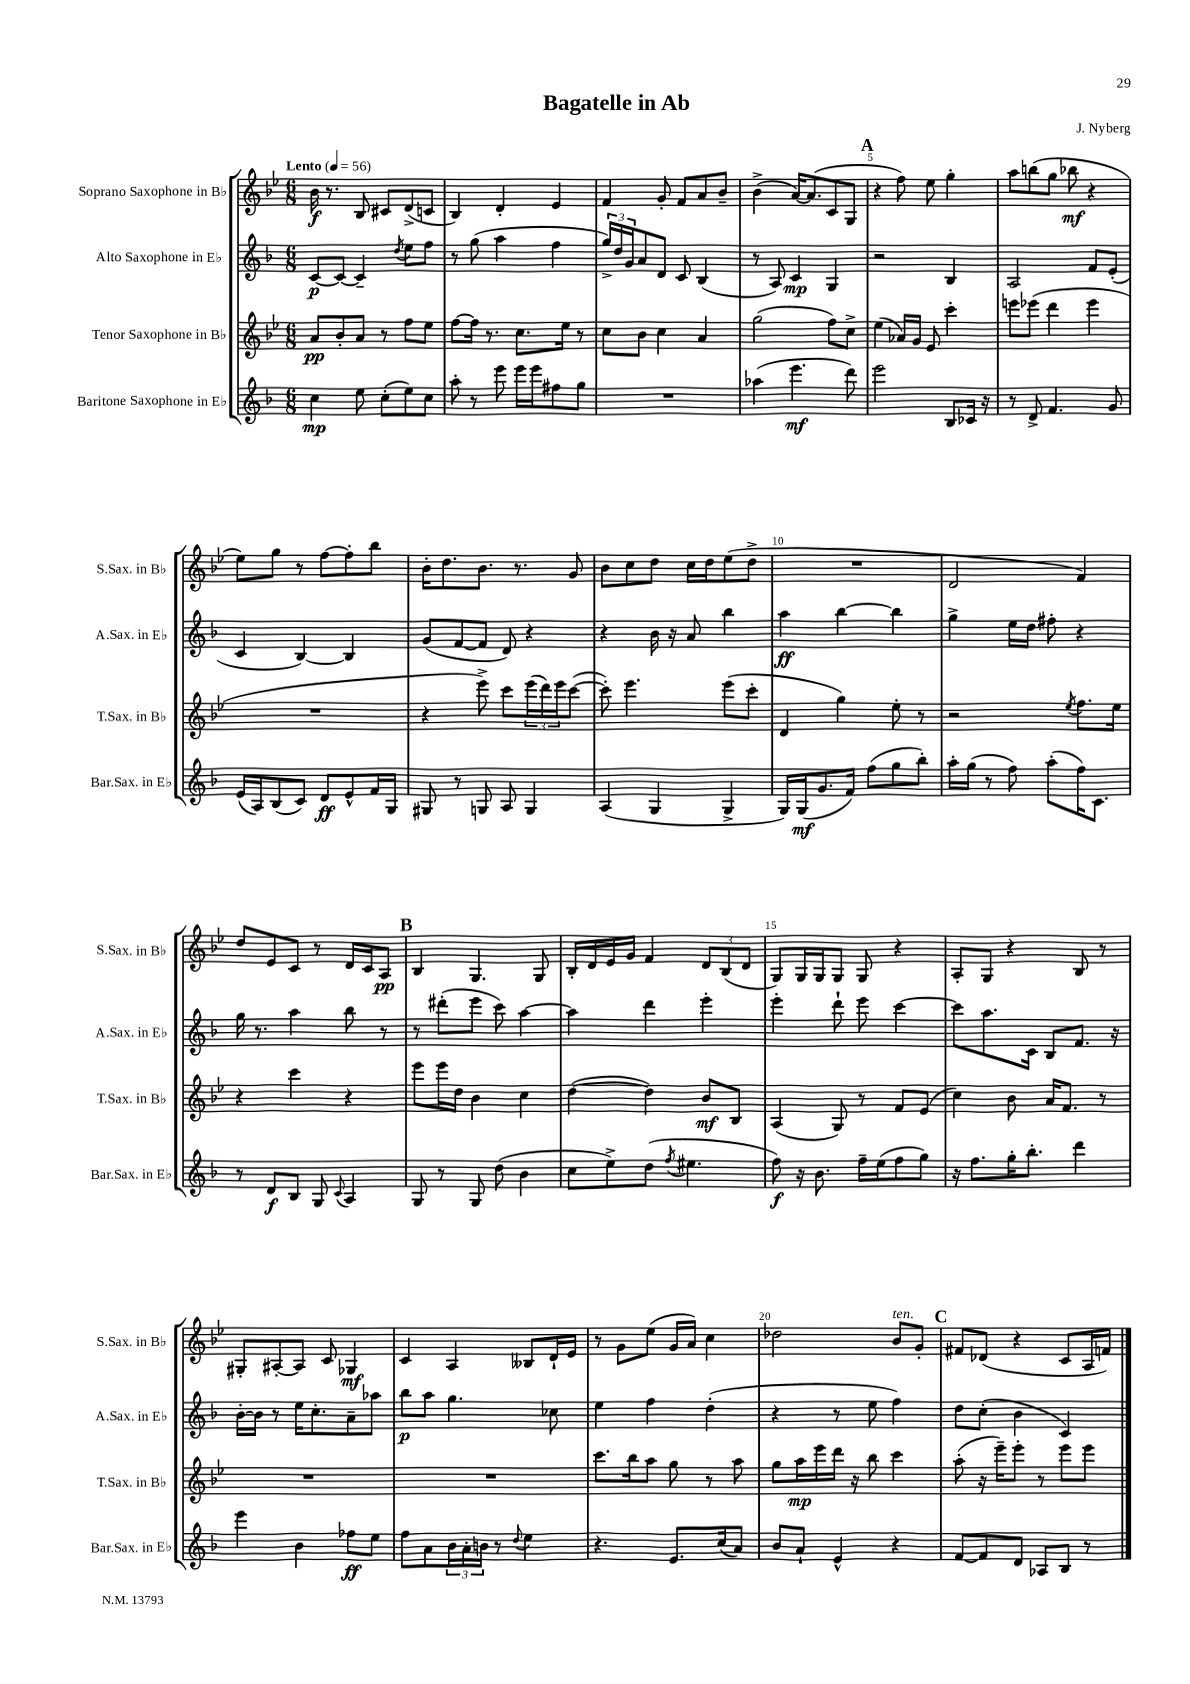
\header { title = "Bagatelle in Ab" composer = "J. Nyberg" }
<<
\new StaffGroup <<
\new Staff = "s0" \with { instrumentName = "Soprano Saxophone in Bb" shortInstrumentName = "S.Sax. in Bb" } {
    \clef treble \key bes \major \numericTimeSignature \time 6/8 \tempo "Lento" 4 = 56
    bes'16\f r8. bes8 cis'8 d'8->( c'8 |
    bes4) d'4-. ees'4 |
    f'4 g'8-. f'8 a'8 bes'8-- |
    bes'4->( a'16~) a'8.( c'8 g8 |
    \mark \markup { \bold "A" } r4 f''8) ees''8 g''4-. |
    a''8 b''8( g''8 bes''8\mf r4 |
    ees''8) g''8 r8 f''8~ f''8-. bes''8 |
    bes'16-. d''8. bes'8. r8. g'8 |
    bes'8 c''8 d''8 c''16 d''16 ees''8( d''8-> |
    R2. |
    d'2 f'4) |
    d''8 ees'8 c'8 r8 d'16 c'16 a8\pp |
    \mark \markup { \bold "B" } bes4 g4. g8 |
    bes16-. d'16 ees'16 g'16 f'4 \tuplet 3/2 { d'8 bes8( d'8 } |
    g8) g16 g16 g8 g8 r4 |
    a8-. g8 r4 bes8 r8 |
    gis8-. ais8~-. ais8 c'8 ges4\mf |
    c'4 a4 beses8 d'16-! ees'16 |
    r8 g'8 ees''8( g'16 a'16) c''4 |
    des''2 bes'8^\markup { \italic "ten." } g'8-. |
    \mark \markup { \bold "C" } fis'8 des'8( r4 c'8 a16 f'16) \bar "|." |
}
\new Staff = "s1" \with { instrumentName = "Alto Saxophone in Eb" shortInstrumentName = "A.Sax. in Eb" } {
    \clef treble \key f \major \numericTimeSignature \time 6/8
    c'8~\p c'8~ c'4-- \acciaccatura { d''8 } e''8 f''8 |
    r8 g''8( a''4 f''4 |
    \tuplet 3/2 { g''16->) d''16 g'16 } a'8 d'8 c'8 bes4( |
    r8 a8) c'4\mp g4 |
    \mark \markup { \bold "A" } r2 bes4 |
    a2 f'8 e'8-.( |
    c'4 bes4~) bes4 |
    g'8( f'8~ f'8 d'8) r4 |
    r4 bes'16 r16 a'8 bes''4 |
    a''4\ff bes''4~ bes''4 |
    g''4-> e''16 d''16 fis''8-. r4 |
    g''16 r8. a''4 bes''8 r8 |
    \mark \markup { \bold "B" } r8 dis'''8-.( e'''8 c'''8) a''4~ |
    a''4 d'''4 e'''4-. |
    e'''4-. d'''8-! e'''8 c'''4~ |
    c'''8 a''8. c'16 bes8 f'8. r16 |
    bes'16~-. bes'16 r8 e''16 c''8.-. a'8-- aes''8 |
    bes''8\p a''8 g''4. ces''8 |
    e''4 f''4 d''4-.( |
    r4 r8 e''8 f''4) |
    \mark \markup { \bold "C" } d''8 c''8-.( bes'4 c'4) \bar "|." |
}
\new Staff = "s2" \with { instrumentName = "Tenor Saxophone in Bb" shortInstrumentName = "T.Sax. in Bb" } {
    \clef treble \key bes \major \numericTimeSignature \time 6/8
    a'8\pp bes'8-. a'8 r8 f''8 ees''8 |
    f''8~ f''16 r8. c''8. ees''16 r8 |
    c''8 bes'8 c''4 a'4 |
    g''2( f''8) c''8-> |
    \mark \markup { \bold "A" } ees''4( aes'16) g'16 ees'8 c'''4-. |
    e'''8 ees'''8( d'''4 ees'''4 |
    R2. |
    r4 ees'''8->) c'''8 \tuplet 3/2 { ees'''16( d'''16) ees'''16 } c'''8~( |
    c'''8-.) ees'''4. ees'''8( c'''8-. |
    d'4 g''4) ees''8-. r8 |
    r2 \acciaccatura { ees''8 } f''8. ees''16 |
    r4 c'''4 r4 |
    \mark \markup { \bold "B" } ees'''8 ees'''16 d''16 bes'4 c''4 |
    d''4~( d''4) bes'8\mf bes8 |
    a4( g8) r8 f'8 ees'8( |
    c''4) bes'8 a'16 f'8. r8 |
    R2. |
    R2. |
    c'''8. bes''16 a''8 g''8 r8 a''8 |
    g''8 a''16\mp ees'''16 d'''16 r16 bes''8 c'''4 |
    \mark \markup { \bold "C" } a''8-.( r16 ees'''16--) ees'''8-. r8 ees'''8 ees'''8 \bar "|." |
}
\new Staff = "s3" \with { instrumentName = "Baritone Saxophone in Eb" shortInstrumentName = "Bar.Sax. in Eb" } {
    \clef treble \key f \major \numericTimeSignature \time 6/8
    c''4\mp e''8 c''8-.( e''8) c''8 |
    a''8-. r8 e'''8 e'''16 e'''16 fis''8 g''8 |
    R2. |
    aes''4( e'''4.\mf d'''8) |
    \mark \markup { \bold "A" } e'''2 bes8 ces'16 r16 |
    r8 d'8-> f'4. g'8 |
    e'16( a16) bes8( c'8) d'8\ff e'8-^ f'16 g16 |
    gis8 r8 g8 a8 g4 |
    a4( g4 g4-> |
    g16) g16\mf( g'8. f'16) f''8( g''8 bes''8-.) |
    a''16-. g''16( r8 f''8) a''8-.( f''16) c'8. |
    r8 d'8\f bes8 g8 \appoggiatura { c'8 } a4 |
    \mark \markup { \bold "B" } g8 r8 g8 d''8( bes'4 |
    c''8 e''8->) d''8( \acciaccatura { f''8 } eis''4. |
    f''8\f) r16 bes'8. f''16-- e''16( f''8 g''8) |
    r16 f''8. g''16-. bes''8.-. d'''4 |
    e'''4 bes'4 fes''8\ff e''8 |
    f''8 a'8 \tuplet 3/2 { bes'16 a'16-. b'16 } r8 \appoggiatura { d''8 } e''4 |
    r4. e'8. c''16( a'8) |
    bes'8 a'8-! e'4-^ r4 |
    \mark \markup { \bold "C" } f'8~ f'8 d'8 aes8 bes8 r8 \bar "|." |
}
>>
>>
\layout { \context { \Score \override BarNumber.break-visibility = ##(#f #t #t) barNumberVisibility = #(every-nth-bar-number-visible 5) } }
